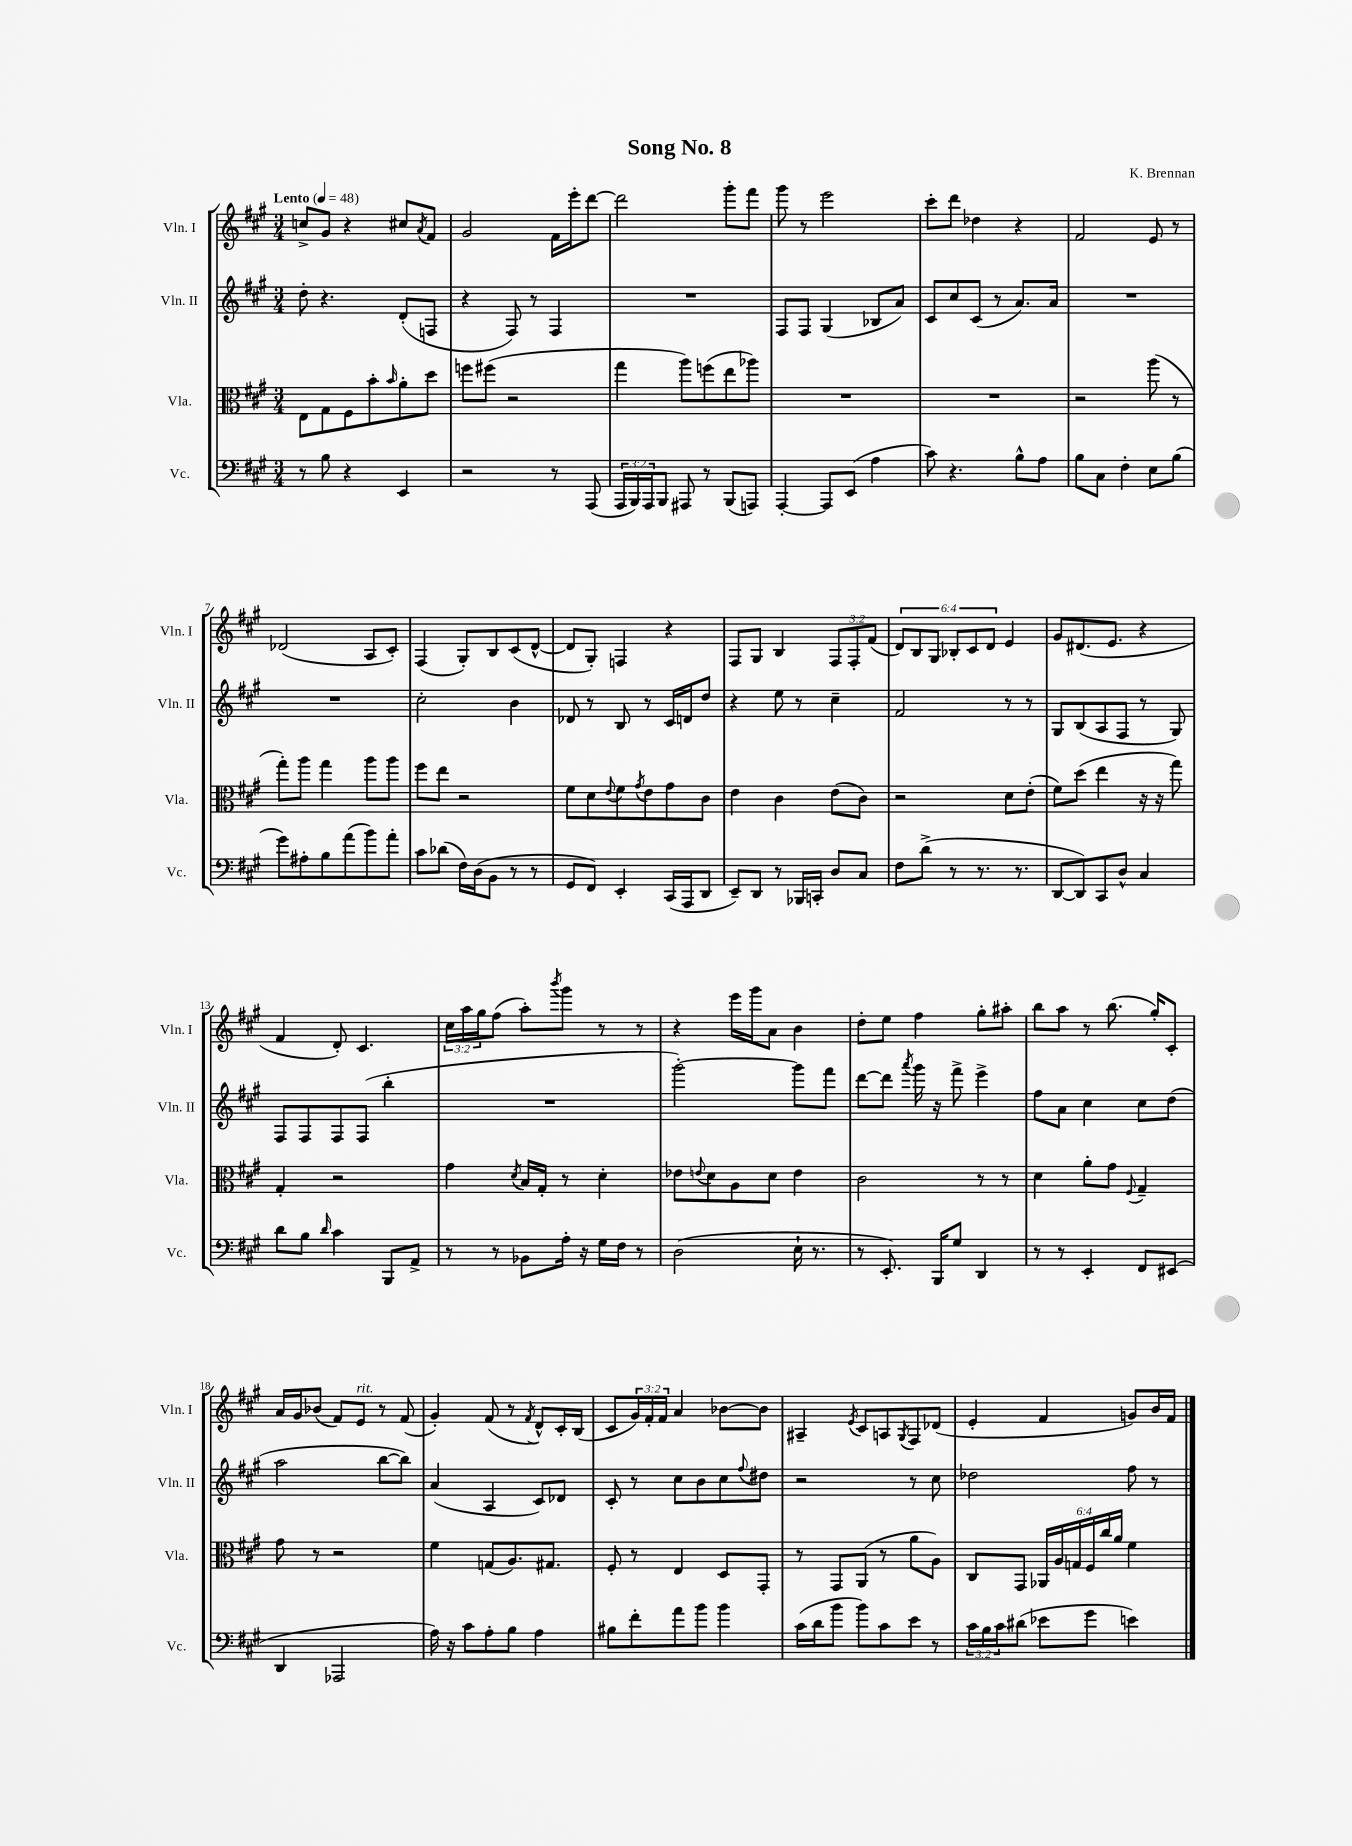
\header { title = "Song No. 8" composer = "K. Brennan" }
<<
\new StaffGroup <<
\new Staff = "s0" \with { instrumentName = "Vln. I" shortInstrumentName = "Vln. I" } {
    \clef treble \key a \major \numericTimeSignature \time 3/4 \override Staff.TupletNumber.text = #tuplet-number::calc-fraction-text \tempo "Lento" 4 = 48
    c''8-> gis'8 r4 cis''8 \acciaccatura { a'8 } fis'8 |
    gis'2 fis'16 e'''16-. d'''8~ |
    d'''2 gis'''8-. fis'''8 |
    gis'''8 r8 e'''2 |
    cis'''8-. d'''8 des''4 r4 |
    fis'2 e'8 r8 |
    des'2( a8 cis'8-.) |
    fis4( gis8-.) b8 cis'8( d'8~-^ |
    d'8 gis8-.) f4 r4 |
    fis8 gis8 b4 \tuplet 3/2 { fis8 fis8-. fis'8( } |
    \tuplet 6/4 { d'8) b8 gis8 bes8-. cis'8 d'8 } e'4 |
    gis'8 dis'8.( e'8. r4 |
    fis'4 d'8-.) cis'4. |
    \tuplet 3/2 { cis''16 a''16 gis''16 } fis''8( a''8-.) \acciaccatura { b'''8 } gis'''8 r8 r8 |
    r4 e'''16 gis'''16 a'8 b'4 |
    d''8-. e''8 fis''4 gis''8-. ais''8-. |
    b''8 a''8 r8 b''8.( gis''16-.) cis'8-. |
    a'16 gis'16 bes'8( fis'8) e'8^\markup { \italic "rit." } r8 fis'8( |
    gis'4-.) fis'8( r8 \acciaccatura { fis'8 } d'8-^) cis'16-. b16( |
    cis'8 \tuplet 3/2 { gis'16) fis'16-. fis'16 } a'4 bes'8~ bes'8 |
    ais4-- \acciaccatura { e'8 } cis'8 a8 \acciaccatura { gis8 } fis8 des'8( |
    e'4-. fis'4 g'8) b'16 fis'16 \bar "|." |
}
\new Staff = "s1" \with { instrumentName = "Vln. II" shortInstrumentName = "Vln. II" } {
    \clef treble \key a \major \numericTimeSignature \time 3/4
    d''8-. r4. d'8-.( f8 |
    r4 fis8) r8 fis4 |
    R2. |
    fis8 fis8 gis4( bes8 a'8) |
    cis'8 cis''8 cis'8( r8 a'8.) a'16 |
    R2. |
    R2. |
    cis''2-. b'4 |
    des'8 r8 b8 r8 cis'16 d'16 d''8 |
    r4 e''8 r8 cis''4-- |
    fis'2 r8 r8 |
    gis8 b8( a8 fis8 r8 gis8) |
    fis8 fis8 fis8 fis8( b''4-. |
    R2. |
    gis'''2~-.) gis'''8 fis'''8 |
    d'''8~ d'''8 \acciaccatura { a'''8 } gis'''16 r16 fis'''8-> e'''4-> |
    fis''8 a'8 cis''4 cis''8 d''8( |
    a''2 b''8~ b''8) |
    a'4( a4 cis'8) des'8 |
    cis'8-. r8 cis''8 b'8 cis''8 \appoggiatura { fis''8 } dis''8 |
    r2 r8 cis''8 |
    des''2 fis''8 r8 \bar "|." |
}
\new Staff = "s2" \with { instrumentName = "Vla." shortInstrumentName = "Vla." } {
    \clef alto \key a \major \numericTimeSignature \time 3/4 \override Staff.TupletNumber.text = #tuplet-number::calc-fraction-text
    e8 gis8 fis8 b'8-. \grace { b'16 } a'8-. d''8 |
    f''8 fis''8( r2 |
    gis''4 a''8) f''8( e''8 aes''8) |
    R2. |
    R2. |
    r2 a''8( r8 |
    gis''8-.) a''8 gis''4 a''8 a''8 |
    fis''8 e''8 r2 |
    fis'8 d'8 \appoggiatura { e'8 } fis'8 \acciaccatura { gis'8 } e'8 gis'8 cis'8 |
    e'4 cis'4 e'8( cis'8) |
    r2 d'8 e'8-.( |
    fis'8) d''8( e''4 r16 r16 gis''8) |
    gis4-. r2 |
    gis'4 \acciaccatura { d'8 } b16 gis16-. r8 d'4-. |
    ees'8 \appoggiatura { e'8 } d'8 a8 d'8 e'4 |
    cis'2 r8 r8 |
    d'4 a'8-. gis'8 \appoggiatura { fis8 } gis4-- |
    gis'8 r8 r2 |
    fis'4 g8( a8.) gis8. |
    fis8-. r8 e4 d8 gis,8-. |
    r8 gis,8 a,8( r8 a'8 a8) |
    cis8 gis,8 \tuplet 6/4 { aes,16 a16 g16 fis16 cis''16 a'16 } fis'4 \bar "|." |
}
\new Staff = "s3" \with { instrumentName = "Vc." shortInstrumentName = "Vc." } {
    \clef bass \key a \major \numericTimeSignature \time 3/4 \override Staff.TupletNumber.text = #tuplet-number::calc-fraction-text
    r8 b8 r4 e,4 |
    r2 r8 a,,8( |
    \tuplet 3/2 { a,,16 b,,16) a,,16 } b,,8 ais,,8 r8 b,,8( a,,8) |
    a,,4~-. a,,8 e,8( a4 |
    cis'8) r4. b8-^ a8 |
    b8 cis8 fis4-. e8 b8( |
    gis'8) ais8-. b8 a'8( b'8) a'8-. |
    cis'8 des'8( fis16) d16( b,8 r8 r8 |
    gis,8 fis,8) e,4-. cis,16( a,,16 d,8 |
    e,8--) d,8 r8 bes,,16 c,16-. d8 cis8 |
    fis8 d'8->( r8 r8. r8. |
    d,8~ d,8) cis,8 d8-^ cis4 |
    d'8 b8 \grace { d'16 } cis'4 b,,8 a,8-> |
    r8 r8 bes,8 a16-. r16 gis16 fis16 r8 |
    d2( e16-! r8. |
    r8 e,8.-.) b,,16 gis8 d,4 |
    r8 r8 e,4-. fis,8 eis,8( |
    d,4 aes,,2 |
    a16) r16 cis'8 a8-. b8 a4 |
    bis8 fis'8-. a'8 b'8 b'4 |
    cis'16( d'16 b'8 b'8) cis'8 e'8 r8 |
    \tuplet 3/2 { cis'16 b16 cis'16 } dis'8( ees'8 gis'8 e'4) \bar "|." |
}
>>
>>
